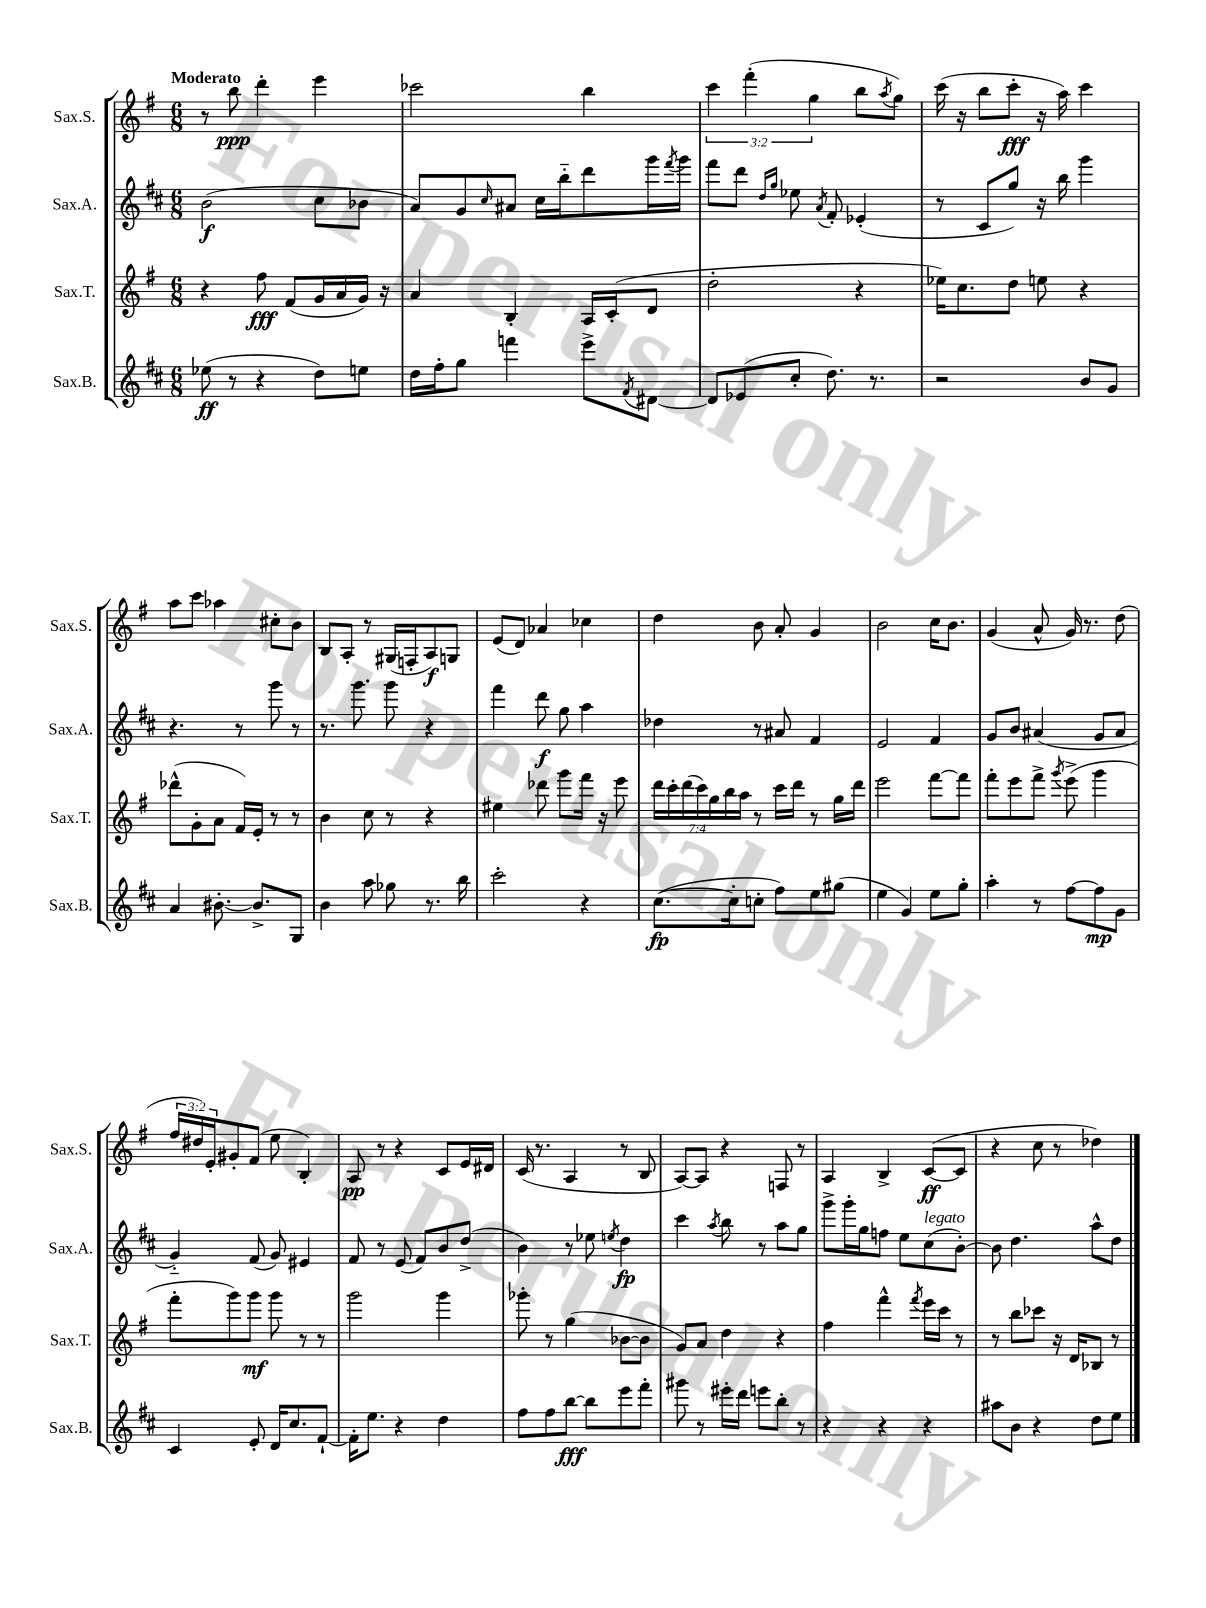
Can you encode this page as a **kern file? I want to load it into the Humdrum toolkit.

**kern	**kern	**kern	**kern
*staff4	*staff3	*staff2	*staff1
*clefG2	*clefG2	*clefG2	*clefG2
*k[f#c#]	*k[f#]	*k[f#c#]	*k[f#]
*M6/8	*M6/8	*M6/8	*M6/8
(8ee-\	4r	(2b\	8r
8r	.	.	8bb\
4r	8ff#\	.	4ddd'\
.	(8f#/L	.	.
8dd\L)	16g/L	8cc#\L	4eee\
.	16a/	.	.
8ee\J	16g/JJ)	8b-\J	.
.	16r	.	.
=	=	=	=
16dd\LL	4a/	8a/L)	2ccc-\
16ff#'\J	.	.	.
8gg\J	.	8g/	.
.	.	16qqcc#/	.
4fff\	4B'/	8a#/J	.
.	.	16cc#\LL	.
.	.	16bb'~\J	.
8eee^\L	16A/LL	8ddd\	4bb\
.	(16c'/J	.	.
8qf#/	.	.	.
[8d#\J	8d/J	16ggg\L	.
.	.	8qfff#/	.
.	.	16ggg\JJ	.
=	=	=	=
8d#/]L	2dd'\	8fff#\L	6ccc\
(8e-/	.	8ddd\J	.
.	.	.	(6fff#'\
.	.	16qqdd/LL	.
.	.	16qqgg/JJ	.
8cc#'/J	.	8ee-\	.
.	.	.	6gg\
.	.	8qa/	.
8.dd\)	.	8f#'/	.
.	4r	(4e-'/	8bb\L
8.r	.	.	.
.	.	.	8qaa/
.	.	.	8gg\J)
=	=	=	=
2r	16ee-\LK)	8r	(16ccc\
.	8.cc\	.	16r
.	.	8c#/L	8bb\L
.	8dd\J	8gg/J)	8ccc'\J
.	8ee\	16r	16r
.	.	16bb\	16aa\)
8b/L	4r	4ggg\	4ccc\
8g/J	.	.	.
=	=	=	=
4a/	(8ddd-^^\L	4.r	8aa\L
.	8g'\	.	8ccc\J
[8.b#'\	8a\J	.	4aa-\
.	16f#/LL)	8r	.
8.b#^/]L	16e'/JJ	.	.
.	8r	8ggg\	8cc#'\L
8G/J	8r	8r	8b\J
=	=	=	=
4b\	4b\	8.r	8B/L
.	.	.	8A'/J
.	.	8.ggg\	.
8aa\	8cc\	.	8r
8gg-\	8r	8ggg\	(16G#/LL
.	.	.	16F'/J
8.r	4r	4r	8A/)
.	.	.	8G/J
16bb\	.	.	.
=	=	=	=
2ccc#'\	4ee#\	4fff#\	(8e/L
.	.	.	8d/J)
.	8ddd-\	8ddd\	4a-/
.	8ggg\L	8gg\	.
4r	16fff#\Jk	4aa\	4cc-\
.	16r	.	.
.	8eee\	.	.
=	=	=	=
([8.cc#\L	28ddd\LL	4dd-\	4dd\
.	28ccc'\	.	.
.	(28ddd\	.	.
.	28ccc\)	.	.
.	28gg\	.	.
.	28bb\	.	.
16cc#'\]k	.	.	.
.	28aa\JJ	.	.
8cc'\J	8r	8r	8b\
8ff#\L)	16ccc\LL	8a#/	8a'/
.	16ddd\JJ	.	.
8ee\	8r	4f#/	4g/
(8gg#\J	16gg\LL	.	.
.	16ddd\JJ	.	.
=	=	=	=
4ee\	2eee\	2e/	2b\
4g/)	.	.	.
8ee\L	[8fff#\L	4f#/	16cc\LK
.	.	.	8.b\J
8gg'\J	8fff#\]J	.	.
=	=	=	=
4aa'\	8fff#'\L	8g/L	(4g/
.	8eee\	8b/J	.
8r	8fff#^\J	(4a#/	8a^^/
.	8qggg/	.	.
[8ff#\L	(8eee^\	.	16g/)
.	.	.	8.r
8ff#\]	4ggg\	8g/L	.
8g\J	.	8a#/J	(8dd\
=	=	=	=
4c#/	8fff#'\L	4g'~/)	24ff#/LL
.	.	.	24dd#/)
.	.	.	24e'/J
.	8ggg\)	.	8g#'/
8e'/	8ggg\J	(8f#/	(8f#/J
16d/LK	8ggg\	8g/)	8ee\
8.cc#/	.	.	.
.	8r	4e#/	4B'/)
[8f#`/J	8r	.	.
=	=	=	=
16f#'\]LK	2ggg\	8f#/	8A/
8.ee\J	.	.	.
.	.	8r	8r
4r	.	(8e/	4r
.	.	8f#/L)	.
4dd\	4ggg\	8b/	8c/L
.	.	(8dd^/J	16e/L
.	.	.	16d#/JJ
=	=	=	=
8ff#\L	8ggg-'\	4b\)	(16c/
.	.	.	8.r
8ff#\	8r	.	.
[8bb\J	(4gg\	8r	4A/
8bb\]L	.	8ee-\	.
.	.	8qee/	.
8eee\	[8b-\L	4dd\	8r
8fff#'\J	8b-\]J	.	8B/
=	=	=	=
8ggg#\	8g/L)	4ccc#\	[8A/L)
8r	8a/J	.	8A/]J
.	.	8qaa/	.
16eee#'\LL	4dd\	8bb\	4r
16ddd\JJ	.	.	.
8eee\L	.	8r	.
8bb'\J	4r	8aa\L	8F/
8r	.	8gg\J	8r
=	=	=	=
4r	4ff#\	8ggg^\L	4A/
.	.	16ggg'\L	.
.	.	16gg\J	.
4r	4fff#^^\	8ff\J	4B^/
.	.	8ee\L	.
.	8qfff#/	.	.
4r	16eee\LL	(8cc#\	([8c/L
.	16ccc\JJ	.	.
.	8r	[8b'\J)	8c/]J
=	=	=	=
8aa#\L	8r	8b\]	4r
8b\J	8bb\L	4.dd\	.
4r	8ccc-\J	.	8cc\
.	16r	.	8r
.	16d/LK	.	.
8dd\L	8B-/J	8aa^^\L	4dd-\)
8ee\J	8r	8dd\J	.
==	==	==	==
*-	*-	*-	*-
